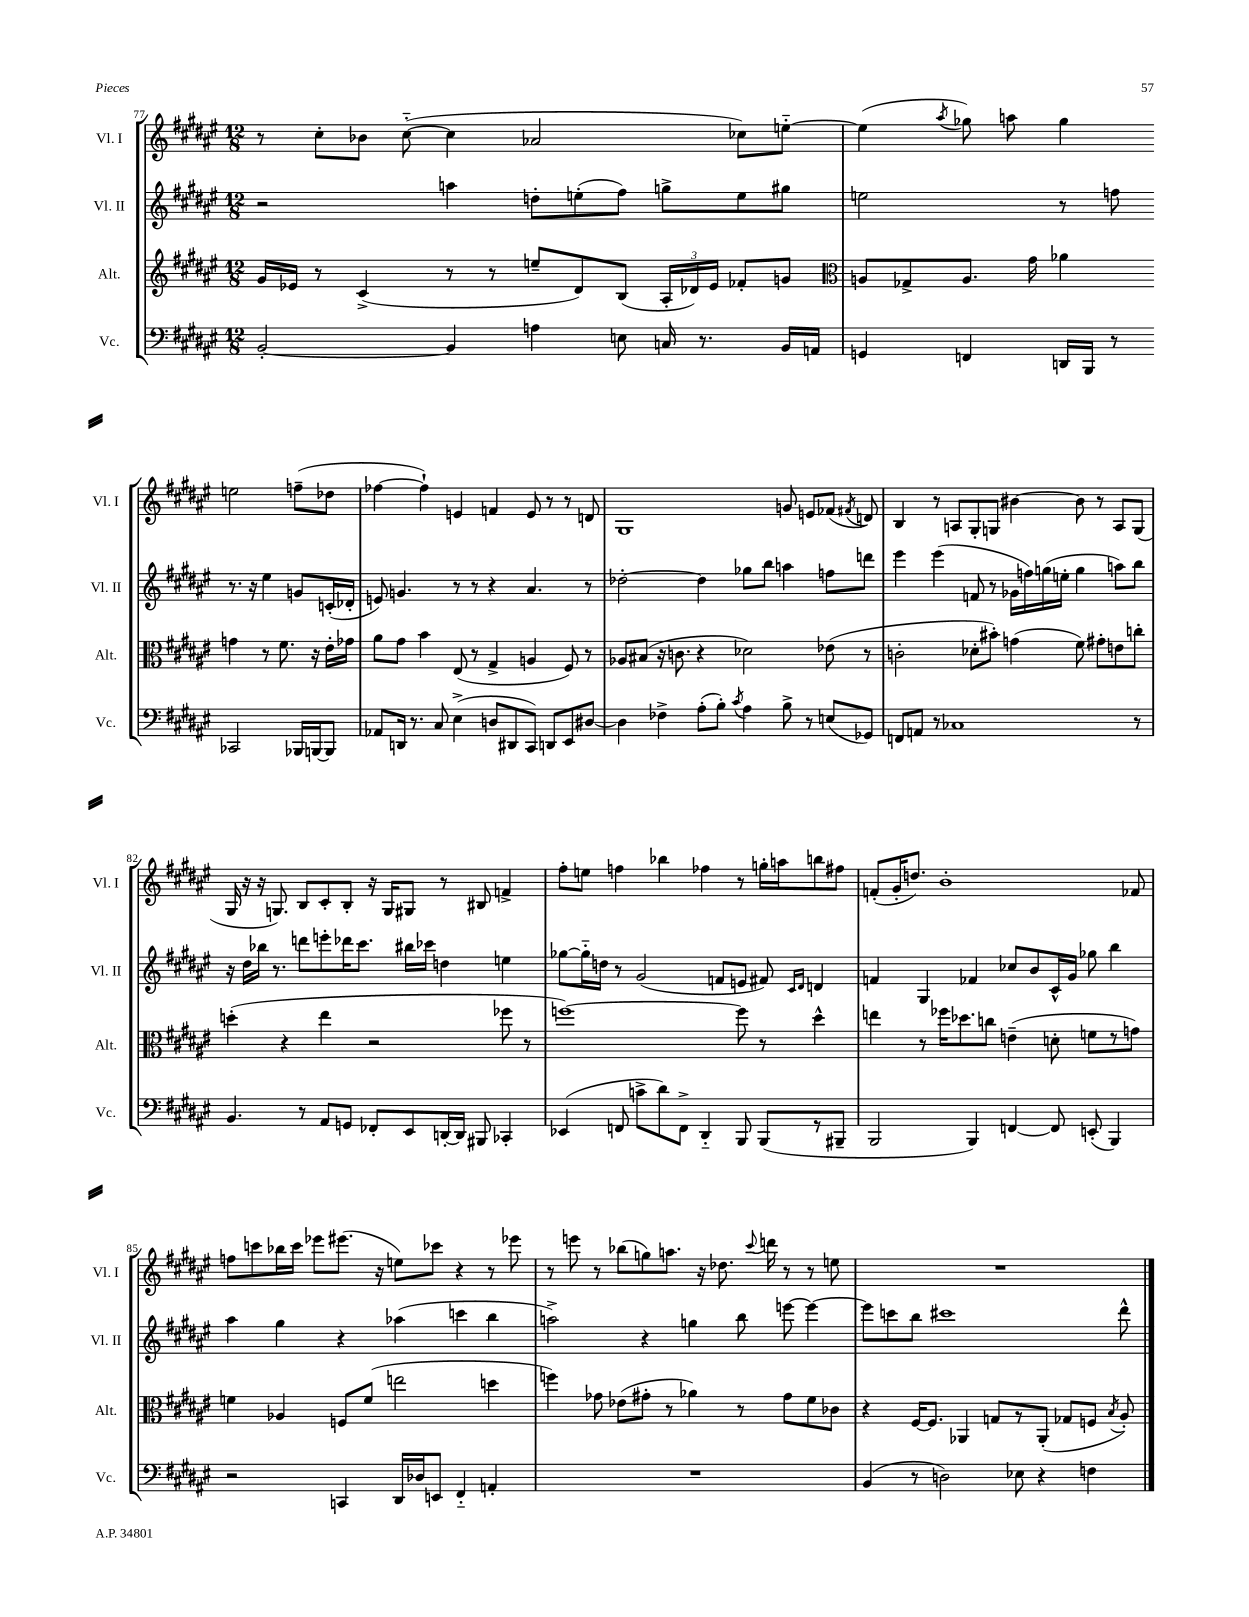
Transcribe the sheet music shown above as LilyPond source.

<<
\new StaffGroup <<
\new Staff = "s0" \with { instrumentName = "Vl. I" shortInstrumentName = "Vl. I" } {
    \clef treble \key fis \major \numericTimeSignature \time 12/8
    \autoBeamOff r8 cis''8[-. bes'8] cis''8~-_( cis''4 aes'2 ces''8[) e''8]~-_ |
    e''4( \acciaccatura { ais''8 } ges''8) a''8 ges''4 e''2 f''8[--( des''8] |
    fes''4~ fes''4-!) e'4 f'4 e'8 r8 r8 d'8 |
    gis1 g'8 e'8[ fes'8]( \acciaccatura { fis'8 } d'8) |
    b4 r8 a8[ gis8-. g8] bis'4~ bis'8 r8 a8[ g8]( |
    gis16 r16 r16 g8.) b8[ cis'8-. b8]-. r16 g16[ gis8] r8 bis8 f'4-> |
    fis''8[-. e''8] f''4 bes''4 fes''4 r8 g''16[-. a''16 b''8 fis''8] |
    f'8[-.( gis'16-. d''8.]) b'1-. fes'8 |
    f''8[ c'''8 bes''16 c'''16] ees'''8[ eis'''8.]( r16 e''8[) ces'''8] r4 r8 ees'''8 |
    r8 e'''8 r8 bes''8[( g''8) a''8.] r16 des''8. \appoggiatura { cis'''8 } d'''16 r8 r8 e''8 |
    R1. \bar "|." |
}
\new Staff = "s1" \with { instrumentName = "Vl. II" shortInstrumentName = "Vl. II" } {
    \clef treble \key fis \major \numericTimeSignature \time 12/8
    \autoBeamOff r2 a''4 d''8[-. e''8-.( fis''8]) g''8[-> e''8 gis''8] |
    e''2 r8 f''8 r8. r16 e''4 g'8[ c'16-.( des'16]-. |
    e'8) g'4. r8 r8 r4 ais'4. r8 |
    des''2~-. des''4 ges''8[ b''8] a''4 f''8[ d'''8] |
    eis'''4 eis'''4( f'8 r8 ges'16[ f''16) g''16( e''16]-. g''4 a''8[) b''8] |
    r16 dis''16[ bes''16] r8. d'''8[ e'''8-. des'''16 cis'''8.] bis''16[ ces'''16] d''4 e''4 |
    ges''8[~ ges''16-_ d''16] r8 gis'2( f'8[ e'8] fis'8) \grace { cis'16[ dis'16] } d'4 |
    f'4 gis4 fes'4 ces''8[ b'8 cis'16-^ gis'16] ges''8 b''4 |
    ais''4 gis''4 r4 aes''4( c'''4 b''4 |
    a''2->) r4 g''4 b''8 e'''8~ e'''4~ |
    e'''8[ c'''8 b''8] cis'''1 dis'''8-^ \bar "|." |
}
\new Staff = "s2" \with { instrumentName = "Alt." shortInstrumentName = "Alt." } {
    \clef treble \key fis \major \numericTimeSignature \time 12/8
    \autoBeamOff gis'16[ ees'16] r8 cis'4->( r8 r8 e''8[-- dis'8) b8]( \tuplet 3/2 { ais16[-. des'16) ees'16] } fes'8[-. g'8] |
    \clef alto a8[ ges8-> a8.] gis'16 aes'4 g'4 r8 fis'8. r16 eis'16[-. ges'16] |
    ais'8[ gis'8] b'4 eis8( r8 gis4-> a4 fis8) r8 |
    aes8[ bis8]( r16 c'8. r4 des'2) ees'8( r8 |
    c'2-. des'8[-. bis'8]-.) g'4( fis'8) gis'8[-. e'8 c''8]-. |
    d''4-.( r4 eis''4 r2 fes''8 r8 |
    f''1~) f''8 r8 dis''4-^ |
    e''4 r8 fes''16[ des''8. c''8] e'4--( d'8-. f'8[ r8 g'8]) |
    f'4 aes4 f8[ f'8]( e''2 d''4 |
    f''4) ges'8 ees'8[( gis'8]-. r8 aes'4) r8 gis'8[ fis'8 ces'8] |
    r4 fis16[~ fis8.] aes,4 g8[ r8 aes,8]-.( ges8[ f8] \acciaccatura { b8 } ais8-.) \bar "|." |
}
\new Staff = "s3" \with { instrumentName = "Vc." shortInstrumentName = "Vc." } {
    \clef bass \key fis \major \numericTimeSignature \time 12/8
    \autoBeamOff b,2~-. b,4 a4 e8 c16 r8. b,16[ a,16] |
    g,4 f,4 d,16[ b,,16] r8 ces,2 bes,,16[ b,,16~ b,,8] |
    aes,8[ d,16] r8. cis8 eis4->( d8[ dis,8 cis,8]) d,8[ eis,8 dis8]~ |
    dis4 fes4-> ais8[-.( b8]-.) \acciaccatura { cis'8 } ais4 b8-> r8 e8[( ges,8]) |
    f,8[ a,8] r8 ces1 r8 |
    b,4. r8 ais,8[ g,8] fes,8[-. eis,8 d,16~-. d,16] bis,,8 ces,4-. |
    ees,4( f,8 c'8[-> dis'8) f,8]-> dis,4-_ b,,8 b,,8[( r8 bis,,8]-- |
    b,,2 b,,4) f,4~ f,8 e,8-.( b,,4) |
    r2 c,4 dis,16[ des16 e,8] fis,4-_ a,4-. |
    R1. |
    b,4( r8 d2) ees8 r4 f4 \bar "|." |
}
>>
>>
\layout { \context { \Score currentBarNumber = #77 } }
